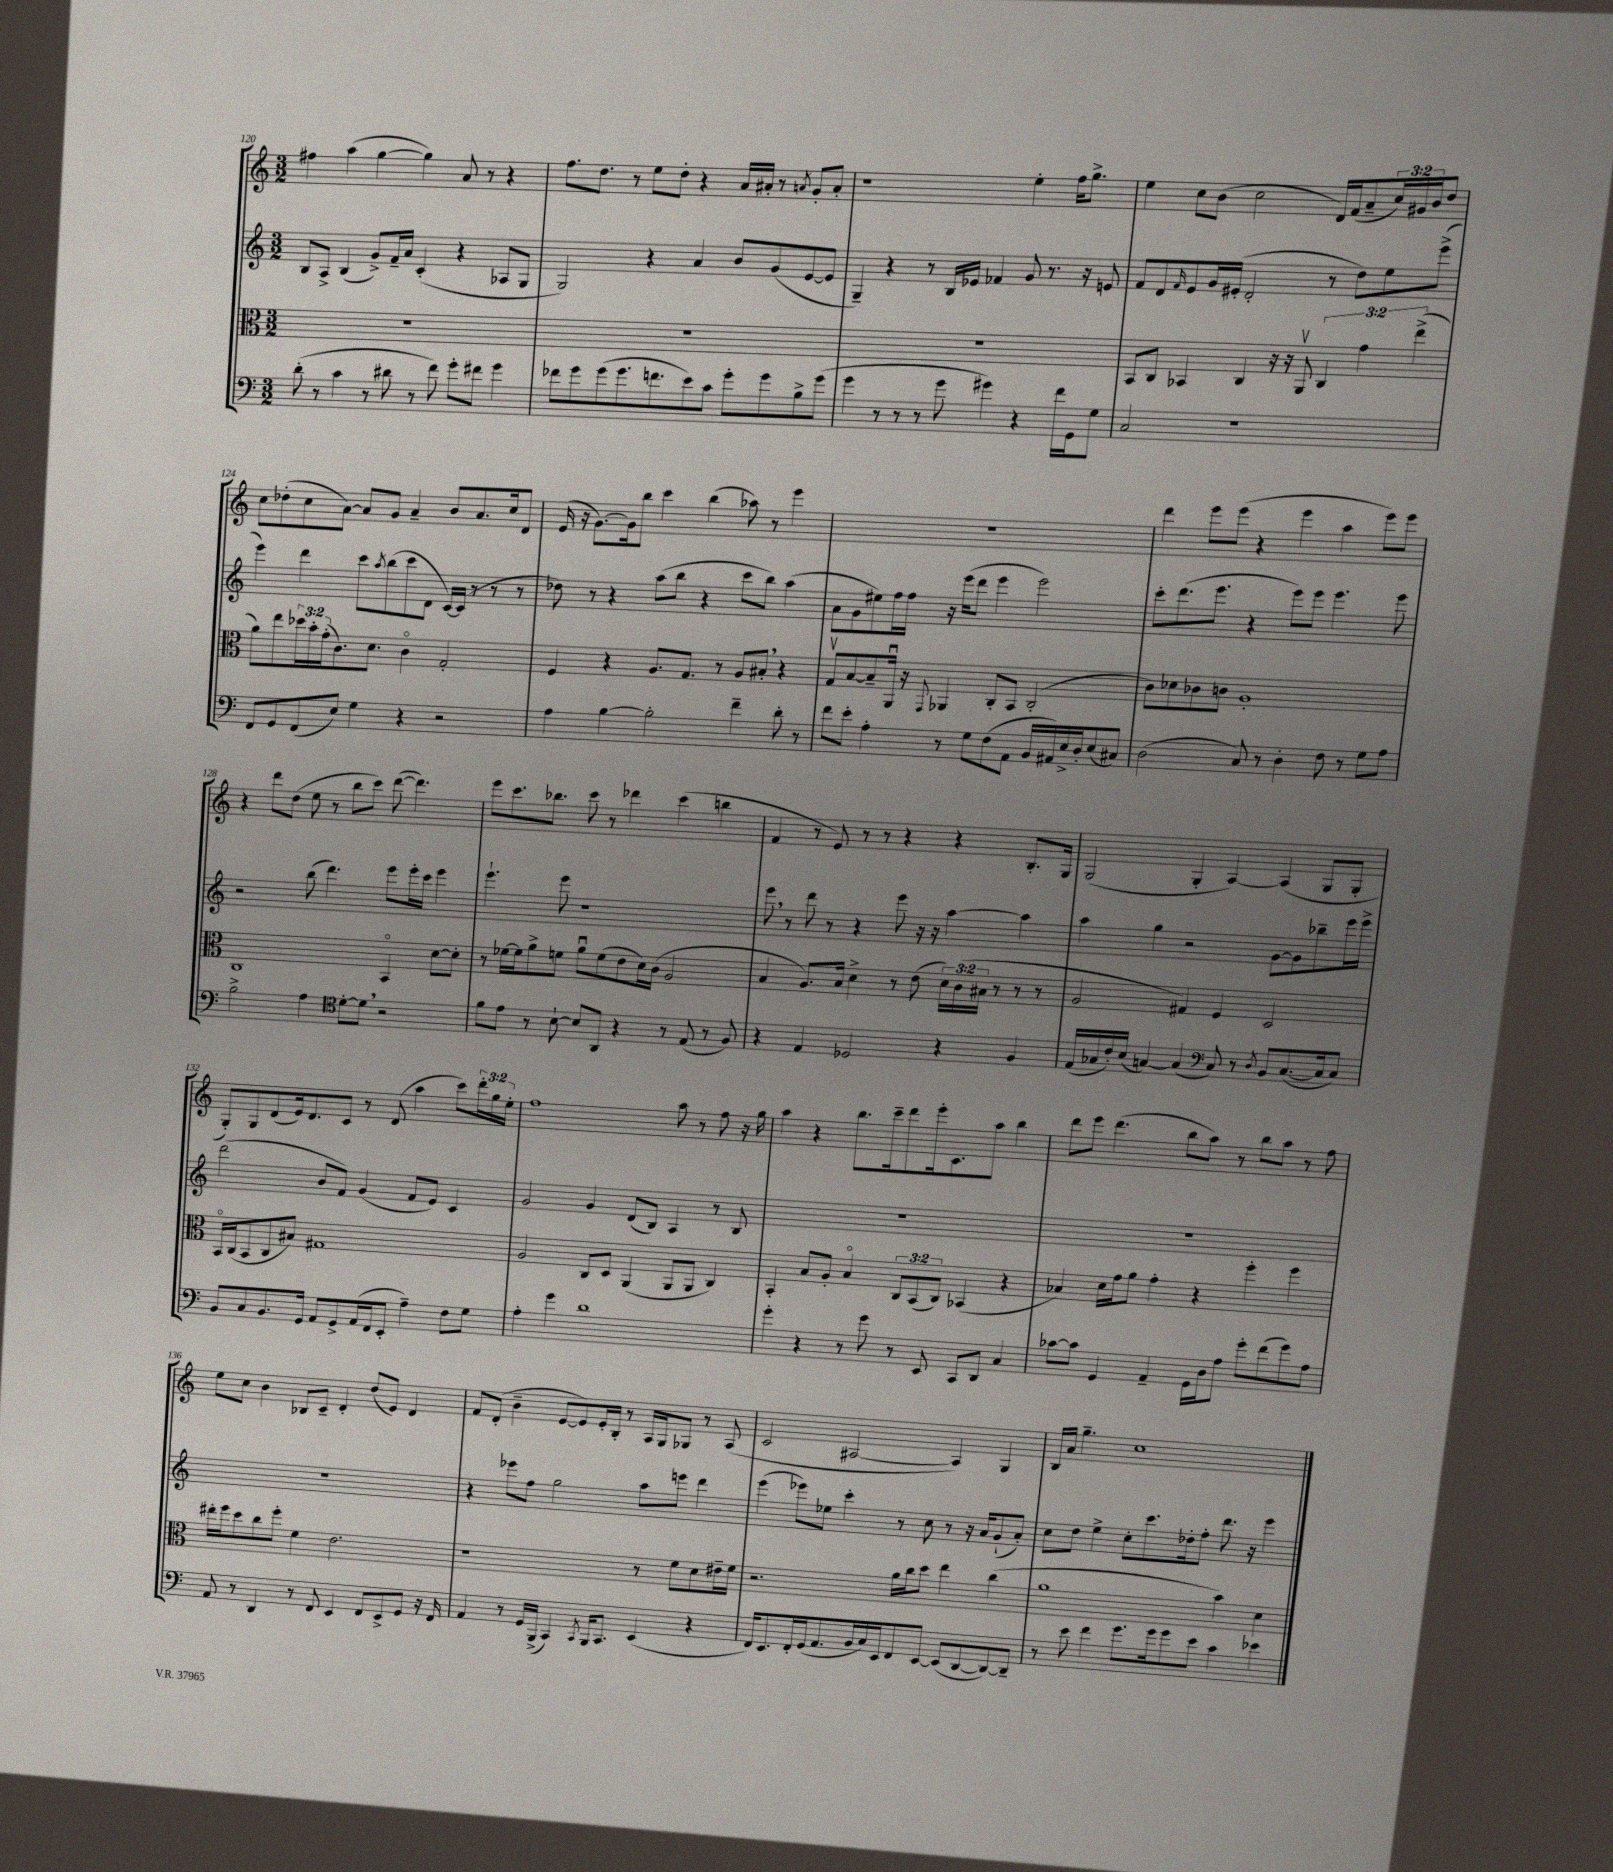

**kern	**kern	**kern	**kern
*staff4	*staff3	*staff2	*staff1
*clefF4	*clefC3	*clefG2	*clefG2
*k[]	*k[]	*k[]	*k[]
*M3/2	*M3/2	*M3/2	*M3/2
(8d'\	1.r	8B/L	4ff#\
8r	.	8A^/J	.
4c\	.	(4B/	(4aa\
8r	.	8g^/L)	[4gg\
8d#\	.	16f~/L	.
.	.	16a/JJ	.
8r	.	(4c'/	4gg\])
8f\)	.	.	.
8g'\L	.	4r	8a/
8f#\J	.	.	8r
4g\	.	8A-/L	4r
.	.	8G/J	.
=	=	=	=
8f-\L	1.r	2G/)	8.ff\L
8g\	.	.	.
.	.	.	8.dd\J
(8g\	.	.	.
8.g\	.	.	8r
.	.	4r	8ee\L
8.f\	.	.	.
.	.	.	8dd'\J
8e\)	.	4a/	4r
8c\J	.	.	.
8g'\L	.	8b/L	16a/LL
.	.	.	16a#'/JJ
8g\	.	(8g/	8r
.	.	.	8qa/
8B^\	.	[8e/	8g'/L
(8g\J	.	8e/]J	8a'/J
=	=	=	=
4g\	1.r	4G~/)	1r
8r	.	4r	.
8r	.	.	.
8r	.	8r	.
8g\	.	16B/LL	.
.	.	16e-/JJ	.
4g#\)	.	4f-/	.
4r	.	8g/	4ee'\
.	.	8.r	.
16f\LL	.	.	16ff\LK
16GG\J	.	16r	8.gg^\J
8G\J	.	8e/	.
=	=	=	=
2C/	8BB/L	8f/L	4ee\
.	8C/J	8d/	.
.	.	16qqf/	.
.	4BB-/	8e/	8cc\L
.	.	16g/L	(8b\J
.	.	(16e#'/JJ	.
1r	4C/	2d'/	2cc\
.	16r	.	.
.	16r	.	.
.	8AAv/	.	.
.	6C/	8r	16d/LL)
.	.	.	(16f/J
.	.	8dd\L)	8a~/
.	6g\	.	.
.	.	8ee\	24cc/L)
.	.	.	24g#/
.	(6ee^\	.	24b/J
.	.	(8eee^\J	8dd/J
=	=	=	=
8FF/L	8a\L)	4eee\)	8cc\L
8GG/	8ee\	.	(8dd-'\
(8FF/	24dd-\L	4ddd\	8cc\
.	24b'\	.	.
.	(24g'\J	.	.
8E/J)	8.c\)	.	[8a\J)
4G\	.	8ccc\L	8a/]L
.	8.d\J	.	.
.	.	8qaa/	.
.	.	(8bb\	8g/J
4r	4co\	8ccc\	4a~/
.	.	8d\J	.
2r	2G'/	[16c/LL)	8b/L
.	.	(16c/]JJ	.
.	.	8r	8.a/
.	.	8r	.
.	.	.	16cc/k
.	.	8r	8d/J
=	=	=	=
4A\	4F/	8dd-\)	(16e/
.	.	.	16r
.	.	8r	[8.g\L)
[4B\	4r	4r	.
.	.	.	16g\]k
.	.	.	8bb\J
2B'\]	8.A/L	(8aa\L	4ccc\
.	.	8bb\J	.
.	8.G/J	.	.
.	.	4r	(4bb\
.	8r	.	.
4f~\	8A/L	8ccc\L	8aa-\)
.	8B#'/J	8bb\J)	8r
8d'\	4r	(4aa\	4eee\
8r	.	.	.
=	=	=	=
8f\L	8Gv/L	8a\L	1.r
8e'\J	[8B/	8g\	.
4A'\	8B~/]	8ee#\)	.
.	16AAu/Jk	16ff\L	.
.	16r	16ff\JJ	.
.	8qqGG/	.	.
8r	4AA-/	16r	.
.	.	(16eee\LK	.
8G\L	.	8ddd\J	.
(8F\	8C'/L	4eee\	.
8AA\J	8BB/J	.	.
16BB/LL	(2C'/	2eee\)	.
16AA#/)	.	.	.
16E^/	.	.	.
16D'/J	.	.	.
(8E/	.	.	.
8C#/J)	.	.	.
=	=	=	=
(2D\	8c\L)	8ccc'\L	4ddd\
.	8d-\	(8.ddd\	.
.	8c-\	.	8eee\L
.	.	8.eee\J	.
.	8c\J	.	(8eee\J
8C/)	1A'	4r	4r
8r	.	.	.
4D'\	.	8eee\L)	4eee\
.	.	8eee\J	.
8F\	.	4.eee\	4aa\
8r	.	.	.
8G\L	.	.	8eee\L)
8A\J	.	8eee\	8eee\J
=	=	=	=
2B^\	1C	2r	4r
.	.	.	8ddd\L
.	.	.	(8dd\J
4A\	.	(8bb\	8ee\
.	.	4.ddd\)	8r
*clefC4	*	*	*
[8d'\L	.	.	8bb\L
8d\]J	.	.	8ccc\J)
2r	4BBo/	8eee\L	([8ddd\
.	.	16eee'\L	4.ddd\])
.	.	16ccc\JJ	.
.	[8d\L	4eee\	.
.	8d'\]J	.	.
=	=	=	=
8f\L	8r	4.eee`\	8eee\L
8e\J	[16f-\LL	.	8.ccc\
.	16f-\]J	.	.
8r	8a^\	.	.
.	.	.	8.bb-\J
[8B`\	8f\J	8eee\	.
8B/]L	8au\L	1r	8ccc\
8AA/J	(8f\	.	8r
4r	8e\	.	4ddd-\
.	16d\L)	.	.
.	(16c\JJ	.	.
8r	2A/	.	(4ccc\
(8E/	.	.	.
8r	.	.	4bb\
8F/)	.	.	.
=	=	=	=
4r	4B/	8eee\	4f/
.	.	8r	.
4E/	8.A/L)	8ddd\	8r
.	.	8r	8e/)
.	16B/Jk	.	.
2D-/	4d^\	4r	8r
.	.	.	8r
.	8r	8eee\	4r
.	(8e\	16r	.
.	.	16r	.
4r	24d\LL)	[4aa\	4r
.	(24c\	.	.
.	24B#\JJ	.	.
.	8r	.	.
4F/	8r	4aa\]	8.B'/L
.	8r	.	.
.	.	.	16G/Jk
=	=	=	=
(16E/LL	2A/	4aa\	(2G/
16G-/	.	.	.
16c'/)	.	.	.
(16B/JJ	.	.	.
[4G/)	.	4gg\	.
(4G/]	4G#/)	2r	4G'/
*clefF4	*	*	*
8C/)	4F/	.	[4A/)
8r	.	.	.
8qD/	.	.	.
8BB/L	2D/	[8g\L	(4A/]
([8.C/	.	8g\]	.
.	.	8bb-~\	8G/L
16C/]k	.	.	.
8C/J)	.	16eee\L	8G'/J
.	.	16eee^\JJ	.
=	=	=	=
8BB/L	16BBo/LL	(2ddd\	8G'/L)
.	(16C/J	.	.
8C/	8BB/	.	8G/
8.BB/	8C/	.	(8d/
.	8B#/J)	.	16e/k)
16GG/Jk	.	.	8.d/
8AA/L	1G#	8b/L	.
8GG^/	.	8f/J)	8c/J
(16AA/L	.	(4g/	8r
16FF/J	.	.	.
8EE'/J	.	.	(8d/
4A~\)	.	8f/L	4aa\
.	.	8e/J)	.
8F\L	.	4c/	8ccc\L)
8G\J	.	.	24ddd'\L
.	.	.	24gg\
.	.	.	24ee'\JJ
=	=	=	=
4A'\	2A/	2g/	1ff
4g\	.	.	.
1d	8C/L	4g/	.
.	8D/J	.	.
.	(4AA/	(8d/L	.
.	.	8B/J)	.
.	8AA/L	4A/	8aa\
.	8AA/J	.	8r
.	4C/)	8r	8ff\
.	.	8B/	16r
.	.	.	16gg\
=	=	=	=
4g'\	4BB'/	1.r	4aa\
4r	8B/L	.	4r
.	8A'/J	.	.
8r	4Bo/	.	8.bb\L
8g\	.	.	.
.	.	.	16ccc~\k
8r	12C/L	.	8ddd\
.	(12BB/	.	.
8EE/	.	.	16eee'\k
.	12C/J)	.	.
.	.	.	8.c\
8CC/L	(4BB-/	.	.
8DD/J	.	.	8aa\J
4C/	4r	.	4bb\
=	=	=	=
[8c-\L	4B-/)	1.r	8ddd\L
8c-\]J	.	.	8eee\J
4GG/	16d\LL	.	(4.ddd\
.	16g\J	.	.
.	8a\J	.	.
4AA~/	4g'\	.	.
.	.	.	8bb\L
16GG\LL	4r	.	8aa\J)
16D\J	.	.	.
8A\J	.	.	8r
8g'\L	4ff'\	.	8bb\L
(8f\	.	.	8aa\J
8g\)	4ff\	.	8r
8A\J	.	.	8ff\
=	=	=	=
8AA/	16ee#'\LL	1.r	8ee\L
.	16ff\J	.	.
8r	8dd\	.	8cc\J
4DD/	8cc\	.	4b\
.	8ff'\J	.	.
8r	4f\	.	8B-/L
8FF/	.	.	8c~/J
4EE/	2.e\	.	4d'/
8FF/L	.	.	(8dd/L
8EE^/	.	.	8e/J)
8GG/J	.	.	4d/
16r	.	.	.
16FF/	.	.	.
=	=	=	=
4AA/	1r	4r	8f/L
.	.	.	(8d'/J
8r	.	8eee-\L	4b~\
16GG/LL	.	8ff\J	.
(16BBB^/JJ	.	.	.
4CC/)	.	2gg\	[8e/L
.	.	.	8e/])
8qCC/	.	.	.
16BBB/LK	.	.	16e'/L
8.CC/J	.	.	16B'/JJ
.	.	.	8r
(4EE/	8r	8aa\L	16A/LL
.	.	.	16G/J
.	8f\L	8eee\J	8G-/J
4r	8d\	4ddd\	8r
.	16e#~\L	.	(8A/
.	16f\JJ	.	.
=	=	=	=
16FF/LK)	2.r	(4eee\	2c/
8.EE/	.	.	.
16FF'/L	.	8eee-\L)	.
(16GG/J	.	.	.
8.AA/	.	8ee-\J	.
.	.	4ccc'\	[2A#/
16BB/L	.	.	.
16C/)	.	.	.
16EE/J	.	.	.
8FF/	16a\LL	8r	.
.	16cc\J	.	.
[8EE/J	8dd\J	8cc\	.
(8EE/]L	4ee\	8r	4A#/])
[8DD/	.	16r	.
.	.	16a/LK	.
8DD/_)	(4cc\	(8g`/	4G/
8DD~/]J	.	8a'/J)	.
=	=	=	=
8r	1a	8cc\L	16B/LL
.	.	.	16a/JJ
8e\	.	8dd\J	4.gg~\
4f\	.	4ee^\	.
8.g\L	.	8cc'\L	1cc
.	.	8.ccc\	.
16g\k	.	.	.
8g\	.	.	.
.	.	16dd-'\k	.
8e\J	.	8ff'\J	.
4c\	4b\)	8.ddd\	.
.	.	16r	.
4e-\	4d\	4eee\	.
==	==	==	==
*-	*-	*-	*-
